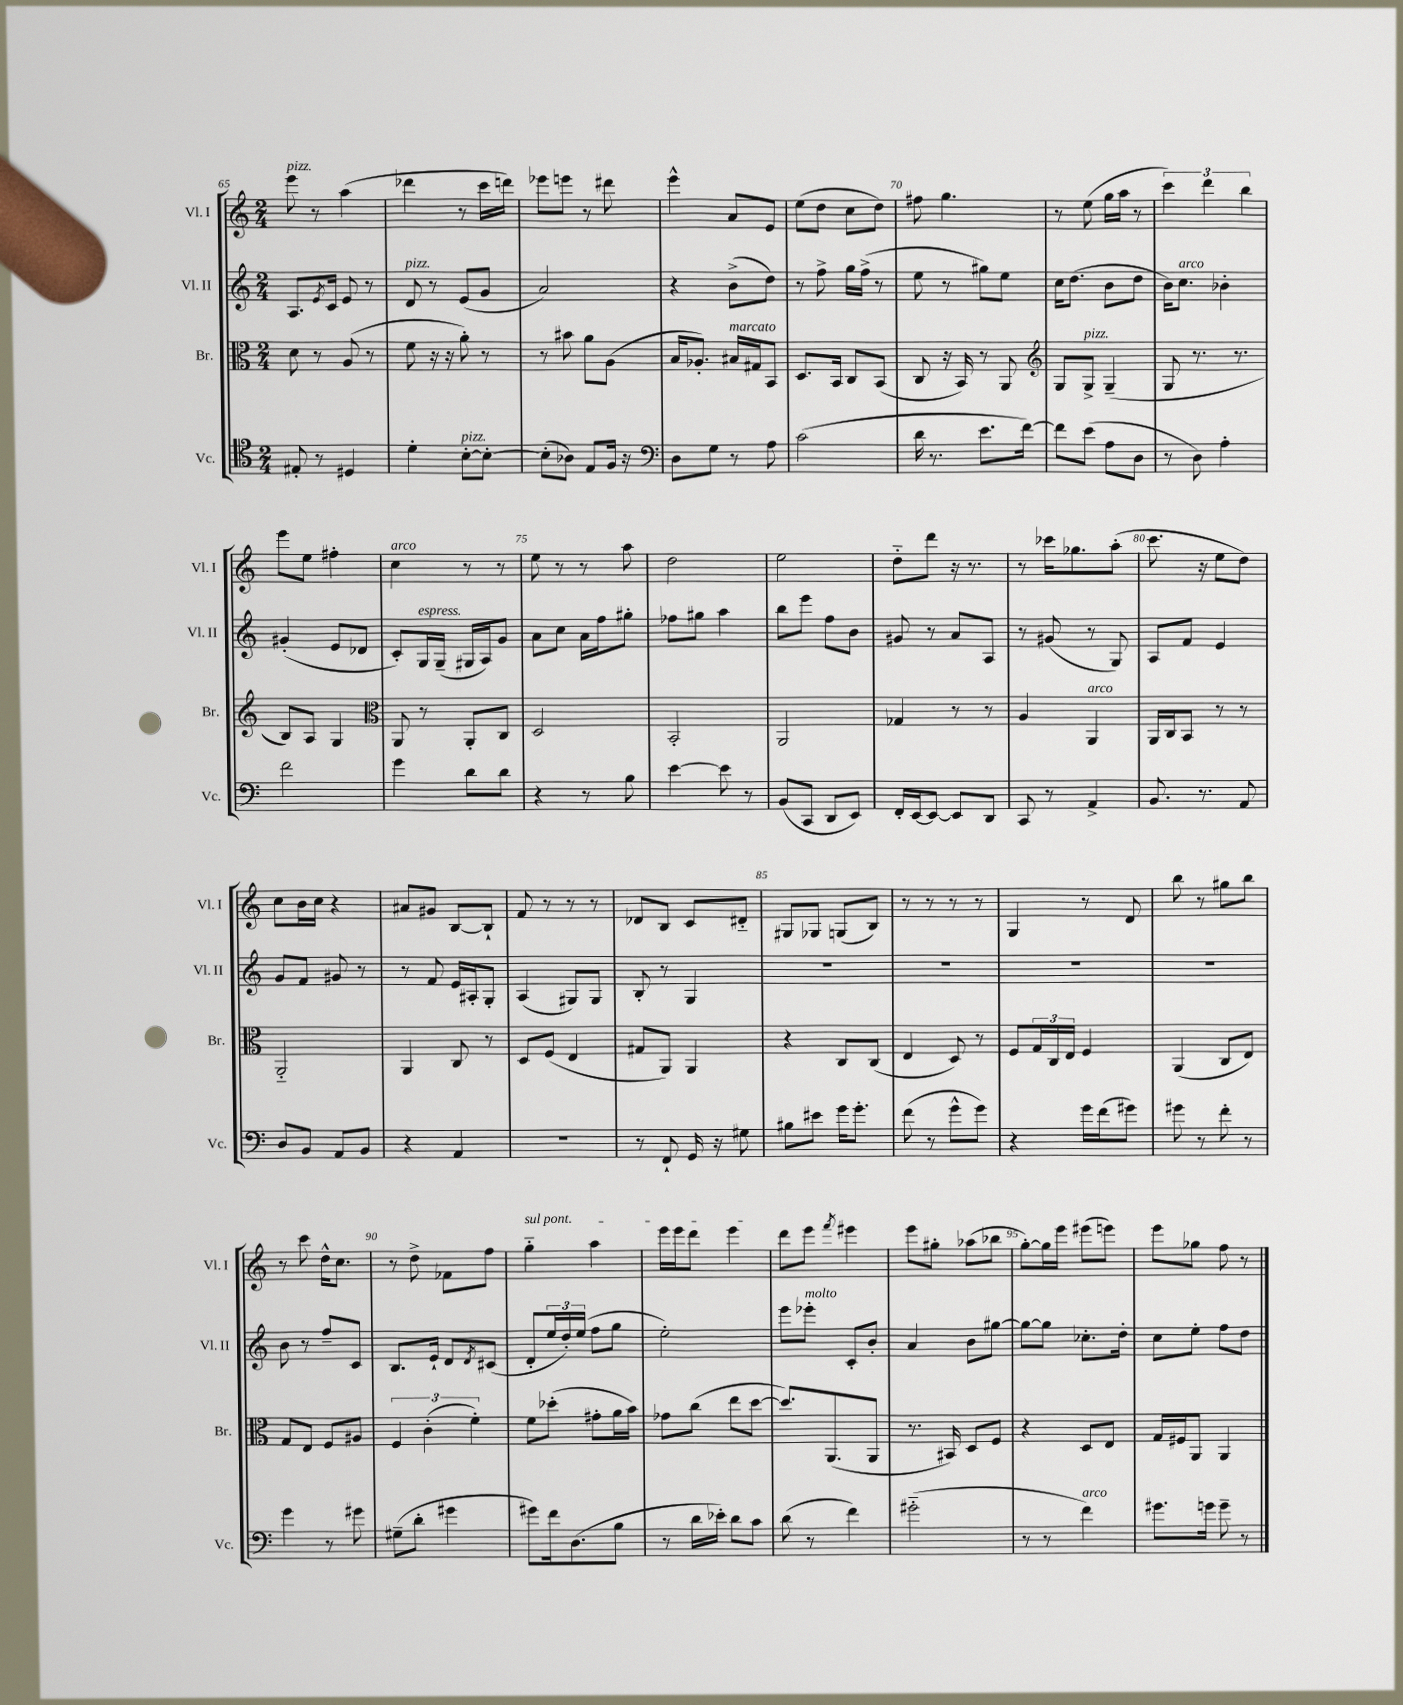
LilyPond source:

<<
\new StaffGroup <<
\new Staff = "s0" \with { instrumentName = "Vl. I" shortInstrumentName = "Vl. I" } {
    \clef treble \key c \major \numericTimeSignature \time 2/4
    e'''8^\markup { \italic "pizz." } r8 a''4( |
    des'''4 r8 c'''16 d'''16) |
    ees'''8 e'''8 r8 dis'''8 |
    e'''4-^ a'8 e'8 |
    e''8( d''8 c''8 d''8) |
    fis''8 g''4. |
    r8 e''8( g''16 a''16 r8 |
    \tuplet 3/2 { c'''4) d'''4 b''4 } |
    e'''8 e''8 fis''4-. |
    c''4^\markup { \italic "arco" } r8 r8 |
    e''8 r8 r8 a''8 |
    d''2 |
    e''2 |
    d''8-_ d'''8 r16 r8. |
    r8 ces'''16 ges''8. a''8-.( |
    c'''8. r16 e''8 d''8) |
    c''8 b'16 c''16 r4 |
    ais'8 gis'8 b8~ b8-! |
    f'8 r8 r8 r8 |
    des'8 b8 c'8 dis'8-_ |
    gis8 ges8 g8( b8) |
    r8 r8 r8 r8 |
    g4 r8 d'8 |
    b''8 r8 gis''8 b''8 |
    r8 c'''8 d''16-^ c''8. |
    r8 d''8-> fes'8 f''8 |
    \once \override TextSpanner.bound-details.left.text = \markup { \italic "sul pont." } g''4-_\startTextSpan a''4 |
    e'''16 e'''16 d'''8 e'''4\stopTextSpan |
    d'''8 e'''8 \acciaccatura { f'''8 } eis'''4 |
    e'''8 gis''8-. aes''8( bes''8 |
    g''8~-.) g''16 e'''16 eis'''8( e'''8) |
    e'''8 ges''8 f''8 r8 \bar "|." |
}
\new Staff = "s1" \with { instrumentName = "Vl. II" shortInstrumentName = "Vl. II" } {
    \clef treble \key c \major \numericTimeSignature \time 2/4
    a8. \acciaccatura { e'8 } c'16 e'8 r8 |
    d'8^\markup { \italic "pizz." } r8 e'8( g'8 |
    a'2) |
    r4 b'8->( d''8) |
    r8 f''8-> g''16 f''16->( r8 |
    e''8 r8 gis''8) e''8 |
    c''16 d''8.( b'8 d''8 |
    b'16) c''8.^\markup { \italic "arco" } bes'4-. |
    gis'4-.( e'8 des'8 |
    c'8-.) g16^\markup { \italic "espress." } g16--( gis16 a16) g'8 |
    a'8 c''8 a'16 f''16 gis''8-. |
    fes''8 gis''8 a''4 |
    b''8 e'''8 f''8 b'8 |
    gis'8 r8 a'8 a8 |
    r8 gis'8( r8 g8) |
    a8 f'8 e'4 |
    g'8 f'8 gis'8 r8 |
    r8 f'8 e'16 ais16-. g8-. |
    a4( gis8) gis8 |
    b8-. r8 g4 |
    R2 |
    R2 |
    R2 |
    R2 |
    b'8 r8 f''8-- c'8 |
    b8. e'16-! d'8 \acciaccatura { d'8 } cis'8( |
    d'8-. \tuplet 3/2 { e''16 d''16-.) e''16( } f''8 g''8 |
    e''2-.) |
    e'''8 ees'''8-.^\markup { \italic "molto" } c'8-. b'8-. |
    a'4 b'8 gis''8~ |
    gis''8~ gis''8 ces''8.-. d''16-. |
    c''8 e''8-. f''8 d''8 \bar "|." |
}
\new Staff = "s2" \with { instrumentName = "Br." shortInstrumentName = "Br." } {
    \clef alto \key c \major \numericTimeSignature \time 2/4
    d'8 r8 a8( r8 |
    f'8 r16 r16 a'8-.) r8 |
    r8 bis'8 a'8 a8( |
    b16 aes8.-.) bis16^\markup { \italic "marcato" } gis16 b,8 |
    d8. b,16 c8 b,8( |
    c8 r16 b,16) r8 a,8 |
    \clef treble g8 g8->^\markup { \italic "pizz." } g4--( |
    g8 r8. r8. |
    b8) a8 g4 |
    \clef alto a,8 r8 a,8-. c8 |
    d2 |
    b,2-. |
    a,2 |
    ges4 r8 r8 |
    a4 a,4^\markup { \italic "arco" } |
    a,16 c16 b,8 r8 r8 |
    a,2-_ |
    a,4 c8 r8 |
    d8 f8( e4 |
    gis8 a,8) a,4 |
    r4 c8 c8( |
    e4 d8) r8 |
    f8 \tuplet 3/2 { g16 c16 e16 } f4 |
    a,4( c8 e8) |
    g8 e8 f8 ais8 |
    \tuplet 3/2 { f4 c'4-.( f'4-.) } |
    f'8 des''8-.( gis'8-. a'16 b'16) |
    ges'8 c''8( e''8 d''8~ |
    d''8.) a,8.( a,8 |
    r8. bis,16) d8 f8 |
    r4 d8 e8 |
    g16 fis16 a,8 a,4 \bar "|." |
}
\new Staff = "s3" \with { instrumentName = "Vc." shortInstrumentName = "Vc." } {
    \clef tenor \key c \major \numericTimeSignature \time 2/4
    eis8-. r8 dis4 |
    d'4-. b8~-.^\markup { \italic "pizz." } b8~-. |
    b8-.( aes8) e8 f16 r16 |
    \clef bass d8 g8 r8 a8 |
    c'2( |
    d'16 r8. e'8. f'16~) |
    f'8 e'8( a8 d8 |
    r8 d8) a4-. |
    f'2 |
    g'4 d'8 d'8 |
    r4 r8 b8 |
    e'4~ e'8 r8 |
    b,8( c,8 d,8 e,8) |
    f,16-. e,16~ e,8~ e,8 d,8 |
    c,8 r8 a,4-> |
    b,8. r8. a,8 |
    d8 b,8 a,8 b,8 |
    r4 a,4 |
    R2 |
    r8 f,8-! g,16 r16 gis8 |
    bis8 eis'8 g'16 g'8.-. |
    f'8( r8 g'8-^ g'8) |
    r4 g'16 f'16( gis'8) |
    gis'8 r8 f'8-. r8 |
    g'4 r8 gis'8 |
    gis8--( d'8-. gis'4 |
    gis'8) f'16 d8.( b8 |
    r8 d'16 ees'16-.) d'8 c'8 |
    d'8( r8 f'4) |
    gis'2-_( |
    r8 r8 f'4^\markup { \italic "arco" }) |
    gis'8. g'16 g'8-- r8 \bar "|." |
}
>>
>>
\layout { \context { \Score currentBarNumber = #65 \override BarNumber.break-visibility = ##(#f #t #t) barNumberVisibility = #(every-nth-bar-number-visible 5) } }
